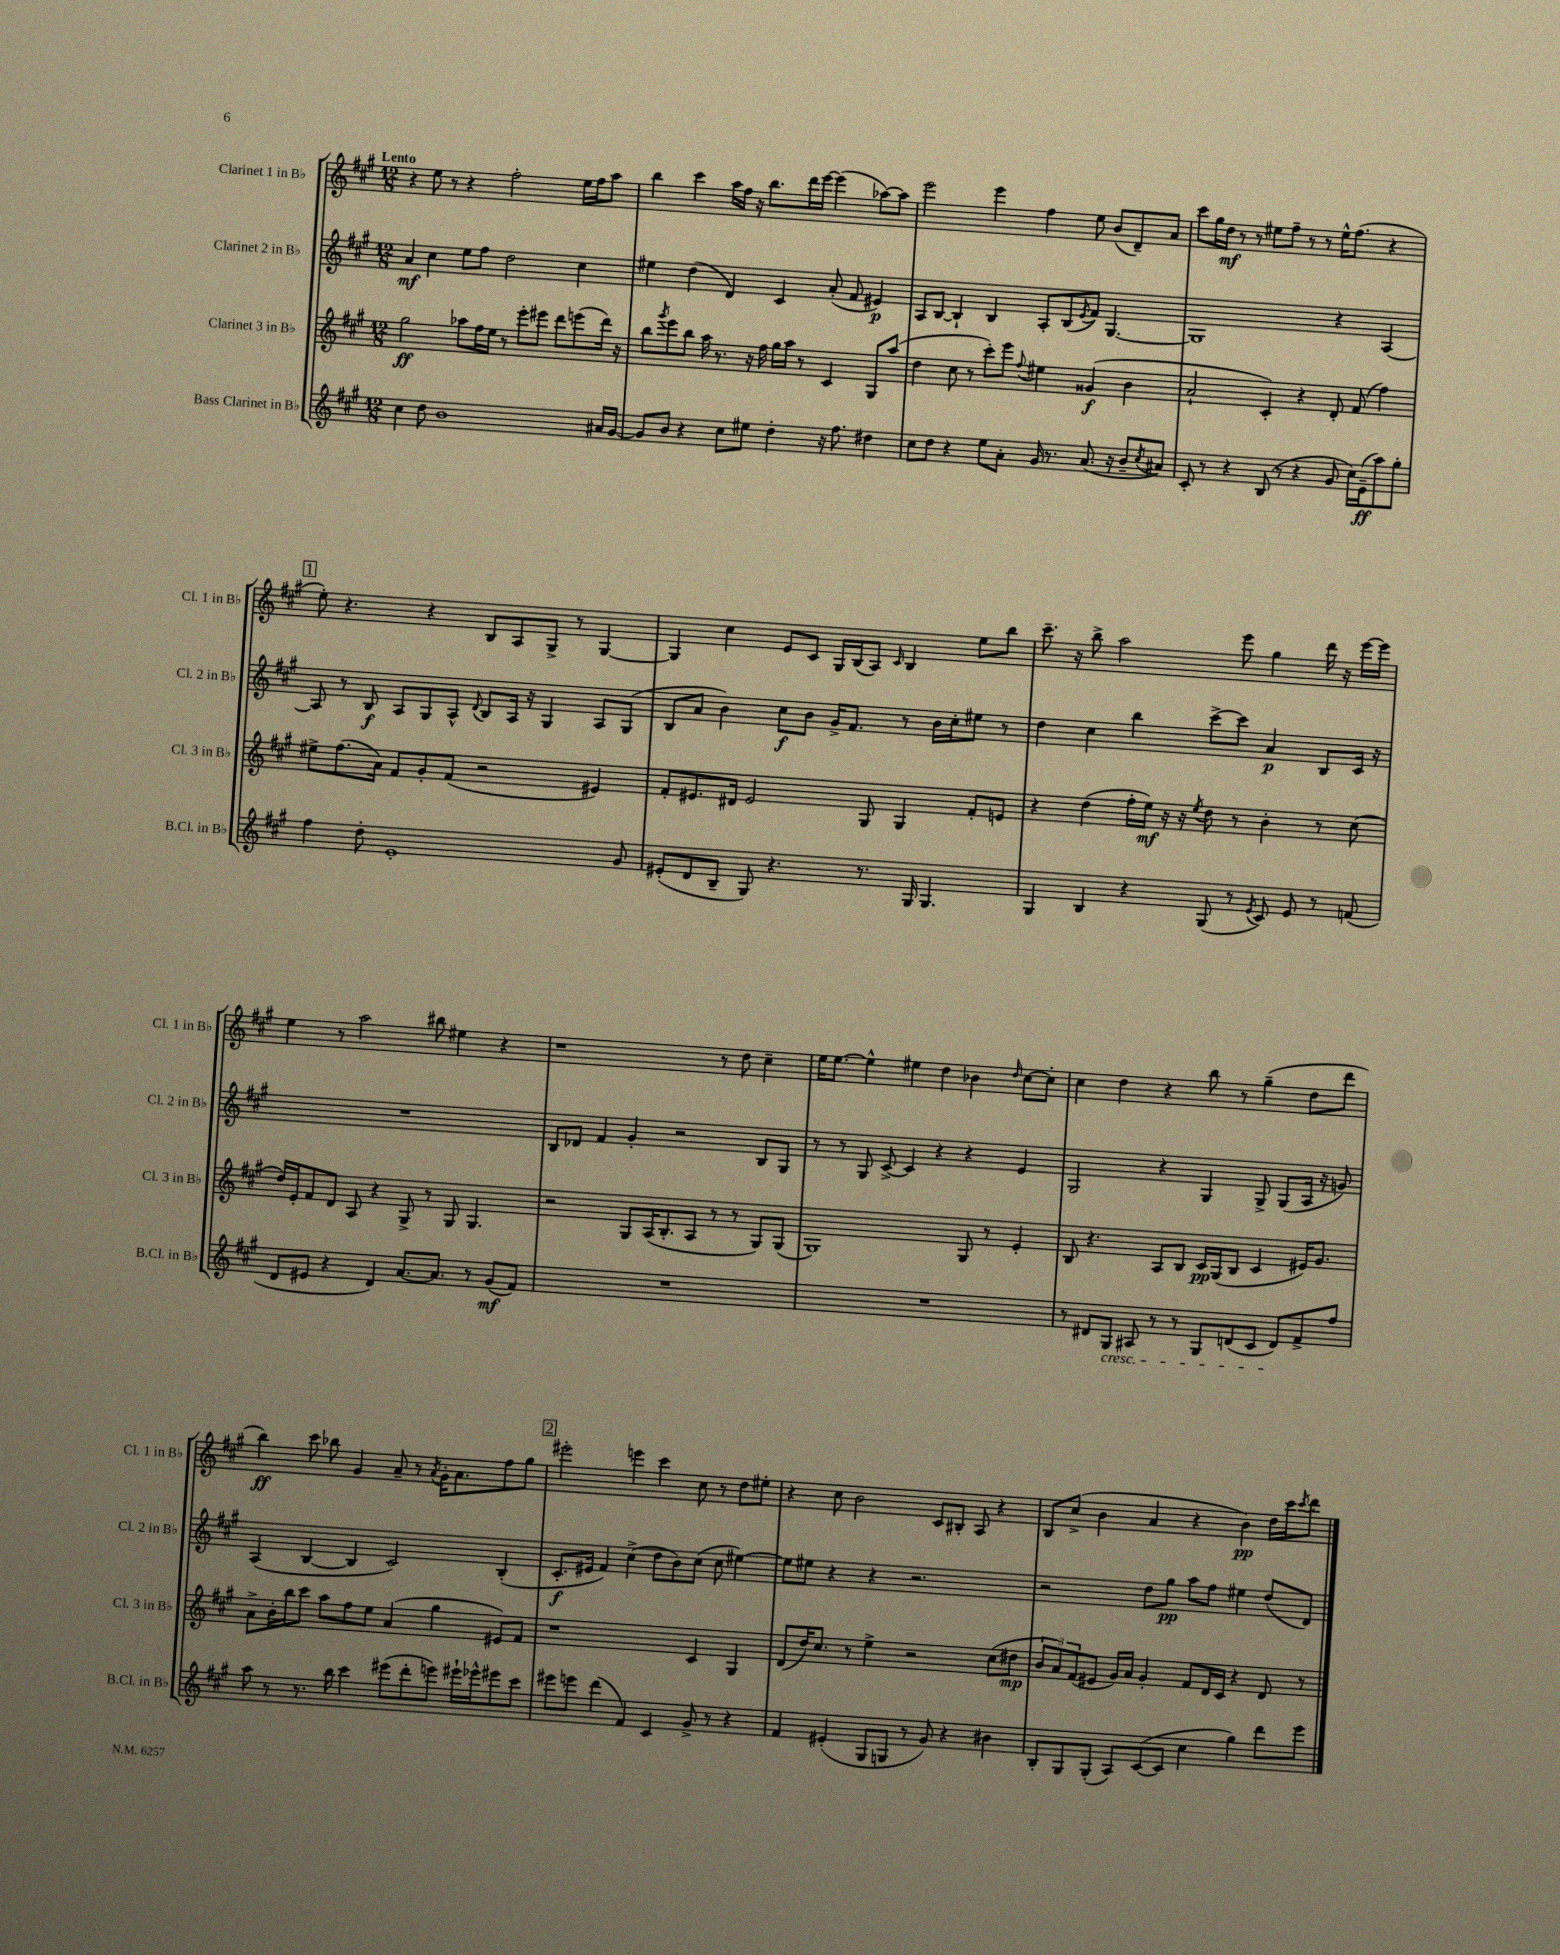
<<
\new StaffGroup <<
\new Staff = "s0" \with { instrumentName = "Clarinet 1 in Bb" shortInstrumentName = "Cl. 1 in Bb" } {
    \clef treble \key a \major \numericTimeSignature \time 12/8 \tempo "Lento"
    r4 e''8 r8 r4 fis''2-. e''16 fis''16 a''8 |
    b''4 cis'''4 a''16 fis''16 r16 b''8. d'''16 e'''16~ e'''4( aes''8~) aes''8 |
    e'''2 e'''4 fis''4 e''8 b'8( d'8--) a'8 |
    cis'''8 gis''16 d''16\mf r8 r8 eis''8 fis''8-- r8 r8 eis''16-^ fis''8.( r4 |
    \mark \markup { \box "1" } e''8-.) r4. r4 b8 a8 gis8-> r8 gis4~ |
    gis4 cis''4 e'8 cis'8 gis16 b16( a8) \grace { cis'16 } b4 e''8 b''8 |
    cis'''8.-- r16 b''8-> a''2 e'''8 gis''4 d'''16 r16 e'''16~ e'''16 |
    e''4 r8 a''2 bis''8 eis''4 r4 |
    r1 r8 d''8 cis''4-- |
    e''16 e''8.~ e''4-^ eis''4 d''4 bes'4 \grace { d''16 } cis''8~ cis''8-. |
    cis''4 d''4 r4 b''8 r8 gis''4--( d''8 d'''8 |
    b''4\ff) cis'''8 bes''8 gis'4 a'8-- r8 \acciaccatura { a'8 } gis'16-. a'8. fis''8 gis''8 |
    \mark \markup { \box "2" } eis'''2-. e'''4 cis'''4 cis''8 r8 d''8 eis''8-. |
    r4 cis''8 b'2 cis'8 bis8-. a8 r4 |
    b8 cis''8->( b'4 a'4 r4 b'4\pp) d''16 cis'''16 \acciaccatura { cis'''8 } d'''8 \bar "|." |
}
\new Staff = "s1" \with { instrumentName = "Clarinet 2 in Bb" shortInstrumentName = "Cl. 2 in Bb" } {
    \clef treble \key a \major \numericTimeSignature \time 12/8
    a'4\mf cis''4 e''8 fis''8 d''2 cis''4 |
    eis''4 d''4( d'4) cis'4 a'8-.( fis'8 eis'4\p) |
    a8 b8~ b4-! b4 a8-. b8( \acciaccatura { e'8 } fis'8) gis4.~ |
    gis1 r4 a4~ |
    \mark \markup { \box "1" } a8 r8 b8\f a8 gis8 a8-^ \appoggiatura { d'8 } b8 a16 r16 gis4 a8 gis8( |
    b8 a'8 b'4) cis''8\f b'8 gis'16-> fis'8. r8 b'16 cis''16-. eis''8 r8 |
    d''4 cis''4 b''4 cis'''8~-> cis'''8 a'4\p b8 cis'16 r16 |
    R1. |
    b8 des'8 fis'4 gis'4-. r2 b8 gis8 |
    r8 r8 gis8 cis'8~-> cis'4 r4 r4 e'4 |
    gis2 r4 gis4 gis8-> gis8( a16 r16 g'8) |
    a4( b4~ b4 cis'2) b4-.( |
    \mark \markup { \box "2" } cis'8.-.\f eis'16 fis'4) cis''4->( d''8 b'8) cis''8( cis''8 eis''4~) |
    eis''8 eis''8 r4 r4 r2. |
    r2 d''8 gis''8\pp a''8 fis''8 eis''4 d''8( d'8) \bar "|." |
}
\new Staff = "s2" \with { instrumentName = "Clarinet 3 in Bb" shortInstrumentName = "Cl. 3 in Bb" } {
    \clef treble \key a \major \numericTimeSignature \time 12/8
    gis''2\ff aes''8 fis''16 e''16 r8 e'''8-. eis'''8 d'''8 e'''8( d'''16) r16 |
    b''8 \acciaccatura { gis'''8 } e'''8 b''8 a''16 r8. r16 fis''16 gis''16 a''16 r8 cis'4 gis8 a''8( |
    d''4 cis''8 r8 cis'''8-.) e'''8 \appoggiatura { fis''8 } eis''4 gisis'4\f( b'4 |
    a'2-! cis'4-.) r4 d'8-. fis'8( fis''4) |
    \mark \markup { \box "1" } eis''8-> fis''8.( a'16) fis'8 gis'8-. fis'8( r2 eis'4) |
    fis'8-. eis'8. dis'16 eis'2 gis8 gis4 fis'8-. e'8 |
    r4 d''4( fis''16-. e''16\mf) r16 r16 \acciaccatura { e''8 } d''8 r8 b'4-. r8 cis''8( |
    d''16) e'16-. fis'8 d'8 a8 r4 gis8-> r8 gis8 gis4. |
    r2 gis8 a16( b8.-. a8 r8 r8 gis8) gis8( |
    gis1) gis8 r8 e'4-. |
    b8 r4. a8 b8 cis'16\pp gis16( b8 cis'4 eis'16) gis'8. |
    a'8-> b'16-. b''16 cis'''8 a''8 fis''8 e''8 a'4( gis''4 eis'8) fis'8 |
    \mark \markup { \box "2" } r1 cis'4 gis4 |
    d'8( d''16) cis''8. r8 e''4-> r2 cis''8( dis''8\mp |
    \tuplet 3/2 { b'8 a'8) fis'8( } eis'8 gis'16) a'16 gis'4-. fis'8 d'16 cis'16 r4 d'8 r8 \bar "|." |
}
\new Staff = "s3" \with { instrumentName = "Bass Clarinet in Bb" shortInstrumentName = "B.Cl. in Bb" } {
    \clef treble \key a \major \numericTimeSignature \time 12/8
    cis''4 d''8 b'1 ais'16 gis'16~ |
    gis'8 b'8 r4 cis''8 eis''8 d''4-. r16 fis''8. dis''4 |
    cis''8 d''8 r4 e''8 a'8-. gis'16 r8. a'8.( r16 b'8-- \acciaccatura { cis''8 } ais'8) |
    cis'8-. r8 r4 b8( r8 r4 gis'8 cis''16) e'16--\ff( a''8) gis''8-. |
    \mark \markup { \box "1" } fis''4 d''8-. e'1-. gis'8 |
    eis'8-.( d'8 b8-- gis8) r4. r8. gis16 gis4. |
    gis4 b4 r4 gis8( r8 \acciaccatura { e'8 } cis'8) e'8 r8 f'8( |
    d'8 eis'8 r4 d'4) a'8.~ a'8. r8 gis'8\mf( fis'8) |
    R1. |
    R1. |
    r8 dis'8 gis8\cresc ais8 r8 r8 gis8 d'8( cis'8 d'8\!) fis'8-> fis''8 |
    a''8 r8 r8. b''16 cis'''4 eis'''8( d'''8-. e'''8) eis'''16-! ees'''16-^ eis'''8 cis'''8 |
    \mark \markup { \box "2" } eis'''8 e'''8 d'''4( fis'4) cis'4 gis'8-> r8 r4 |
    fis'4 eis'4-.( gis8 g8 r8 gis'8) r4 bis'4 |
    b8-. gis8 gis8-.( a8) cis'8~( cis'8 cis''4 gis''4) d'''8 e'''8 \bar "|." |
}
>>
>>
\layout { \context { \Score \remove "Bar_number_engraver" } }
